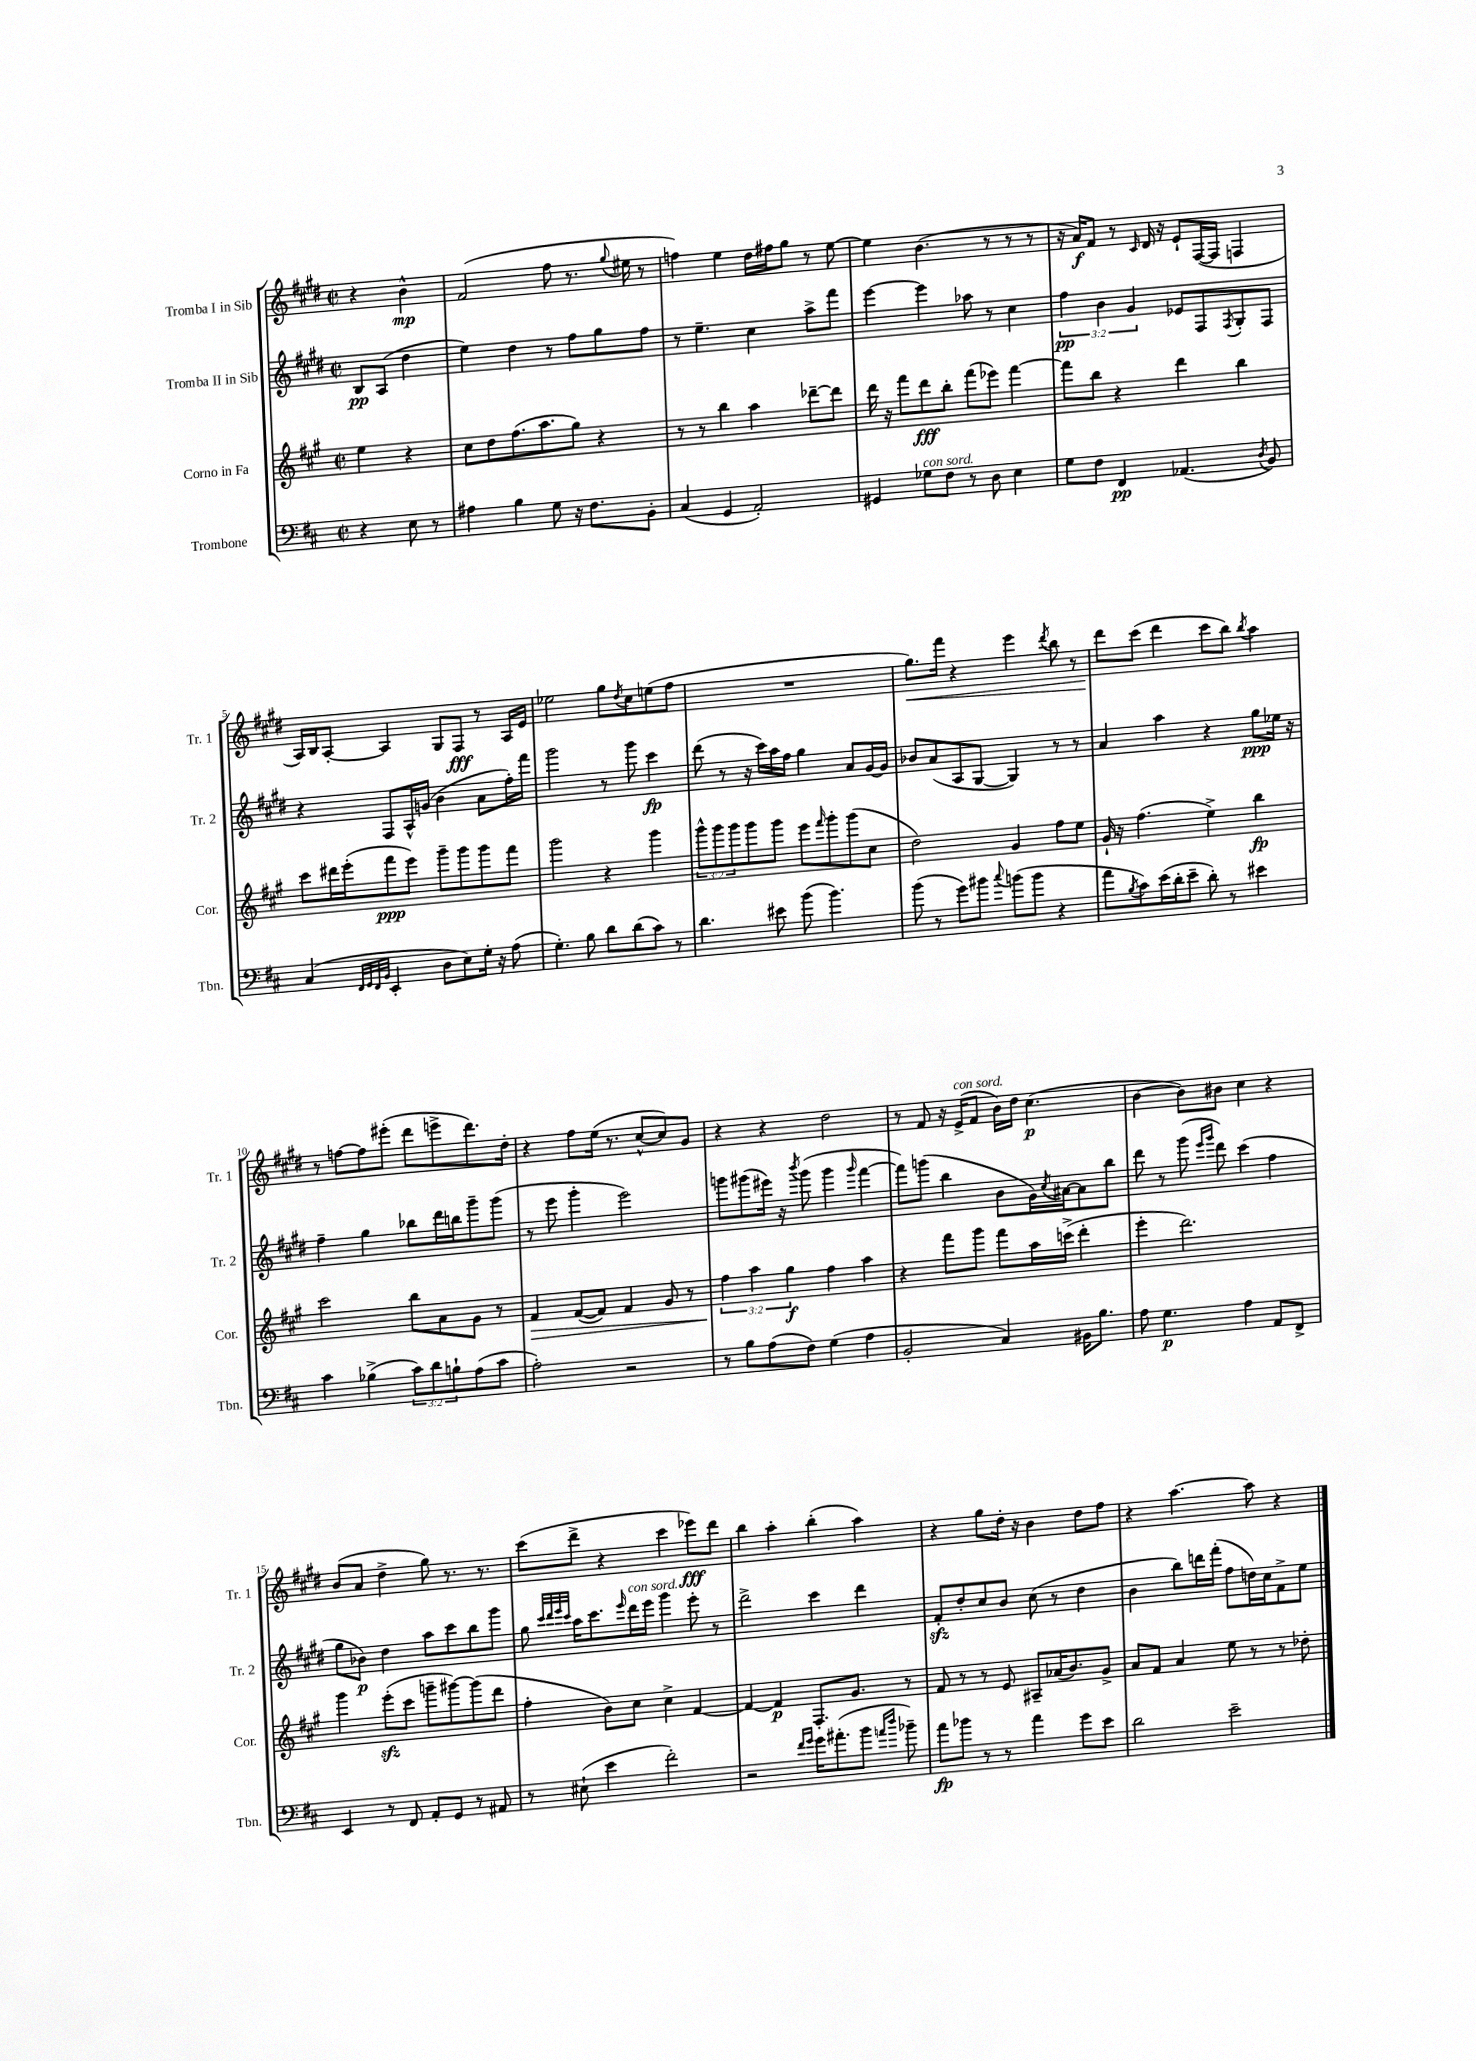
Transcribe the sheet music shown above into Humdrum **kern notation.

**kern	**dynam	**kern	**dynam	**kern	**dynam	**kern	**dynam
*part4	*part4	*part3	*part3	*part2	*part2	*part1	*part1
*staff4	*staff4	*staff3	*staff3	*staff2	*staff2	*staff1	*staff1
*I"Trombone	*	*I"Corno in Fa	*	*I"Tromba II in Sib	*	*I"Tromba I in Sib	*
*I'Tbn.	*	*I'Cor.	*	*I'Tr. 2	*	*I'Tr. 1	*
*clefF4	*	*clefG2	*	*clefG2	*	*clefG2	*
*k[f#c#]	*	*k[f#c#g#]	*	*k[f#c#g#d#]	*	*k[f#c#g#d#]	*
*M2/2	*	*M2/2	*	*M2/2	*	*M2/2	*
*met(c|)	*	*met(c|)	*	*met(c|)	*	*met(c|)	*
=	=	=	=	=	=	=	=
4r	.	4ee\	.	8B/L	pp	4r	.
.	.	.	.	(8A/J	.	.	.
8E\	.	4r	.	4dd#\	.	4b^^\	mp
8r	.	.	.	.	.	.	.
=1	=1	=1	=1	=1	=1	=1	=1
4A#X\	.	8cc#\L	.	4ee\)	.	(2f#/	.
.	.	8dd\	.	.	.	.	.
4B\	.	(8.ff#\	.	4dd#\	.	.	.
.	.	8.aa\	.	.	.	.	.
8G\	.	.	.	8r	.	8ff#\	.
16r	.	8gg#\J)	.	8ff#\L	.	8.r	.
8.F#\L	.	.	.	.	.	.	.
.	.	4r	.	8gg#\	.	.	.
.	.	.	.	.	.	8qqgg#/	.
.	.	.	.	.	.	16ee#X\	.
8BB'\J	.	.	.	8ff#\J	.	8r	.
=2	=2	=2	=2	=2	=2	=2	=2
(4C#/	.	8r	.	8r	.	4ffn\)	.
.	.	8r	.	4.ee~\	.	.	.
4GG/	.	4bb\	.	.	.	4ee\	.
2AA'/)	.	4aa\	.	4cc#\	.	16dd#\LL	.
.	.	.	.	.	.	16ff#X\J	.
.	.	.	.	.	.	8gg#\J	.
.	.	[8ddd-X~\L	.	8aa^\L	.	8r	.
.	.	8ddd-\J]	.	8fff#\J	.	[8ee\	.
=3	=3	=3	=3	=3	=3	=3	=3
4GG#X/	.	16ddd\	.	[4eee\	.	4ee\]	.
.	.	16r	.	.	.	.	.
.	.	8fff#\L	.	.	.	.	.
!LO:TX:a:i:t=con sord.	!	!	!	!	!	!	!
8G-X\L	.	8ddd\	fff	4eee\]	.	(4.b\	.
8F#\J	.	8bb'\J	.	.	.	.	.
8r	.	(8fff#\L	.	8aa-X\	.	.	.
8D\	.	8eee-X\J)	.	8r	.	8r	.
4E\	.	[4fff#\	.	4cc#\	.	8r	.
.	.	.	.	.	.	8r	.
=4	=4	=4	=4	=4	=4	=4	=4
8G\L	.	8fff#\L]	.	6ff#\	pp	16r	.
.	.	.	.	.	.	16a/KL)	f
8F#\J	.	8bb\J	.	.	.	8f#/J	.
.	.	.	.	6b\	.	.	.
4FF#/	pp	4r	.	.	.	8r	.
.	.	.	.	6g#/	.	.	.
.	.	.	.	.	.	16qqc#/	.
.	.	.	.	.	.	16d#/	.
.	.	.	.	.	.	16r	.
(4.AA-X/	.	4ddd\	.	8e-X/L	.	8e`/L	.
.	.	.	.	8F#/	.	([16F#/L	.
.	.	.	.	.	.	16F#/JJ]	.
.	.	.	.	8qF#/	.	.	.
.	.	4bb\	.	8G#'/	.	4Fn/	.
8qD/	.	.	.	.	.	.	.
8BB/)	.	.	.	8F#/J	.	.	.
!!LO:LB:g=z
=5	=5	=5	=5	=5	=5	=5	=5
(4C#/	.	8ccc#\L	.	4r	.	16A/LL)	.
.	.	.	.	.	.	16B/J	.
.	.	16ddd#X\L	.	.	.	[8A'/J	.
.	.	(16eee'\J	.	.	.	.	.
32qqFF#/LLL	.	.	.	.	.	.	.
32qqGG/	.	.	.	.	.	.	.
32qqFF#/	.	.	.	.	.	.	.
32qqBB/JJJ	.	.	.	.	.	.	.
4EE'/	.	8fff#\	ppp	8F#/L	.	4A/]	.
.	.	8eee\J)	.	16A^^/L	.	.	.
.	.	.	.	(16gn/JJ	.	.	.
8D\L	.	8ggg#~\L	.	4b\	.	8G#/L	.
8E\)	.	8ggg#\	.	.	.	8F#/J	fff
16G'\Jk	.	8ggg#\	.	8a\L	.	8r	.
16r	.	.	.	.	.	.	.
(8A\	.	8fff#\J	.	16ff#'\L)	.	16A/LL	.
.	.	.	.	16fff#\JJ	.	16e/JJ	.
=6	=6	=6	=6	=6	=6	=6	=6
4.G'\)	.	2ggg#\	.	2ggg#\	.	2ee-X\	.
8B\	.	.	.	.	.	.	.
8d\L	.	4r	.	8r	.	8gg#\L	.
.	.	.	.	.	.	8qdd#/	.
(8d\	.	.	.	8ggg#\	.	8cc#\	.
8c#\J)	.	4ggg#\	.	4ccc#\	fp	(8een\	.
8r	.	.	.	.	.	8ff#\J	.
=7	=7	=7	=7	=7	=7	=7	=7
4.d\	.	12ggg#^^\L	.	(8ddd#\	.	1r	.
.	.	12ggg#\	.	.	.	.	.
.	.	.	.	8r	.	.	.
.	.	12ggg#\	.	.	.	.	.
.	.	8ggg#\	.	16r	.	.	.
.	.	.	.	16ccc#\LL)	.	.	.
8e#X\	.	8ggg#\J	.	16aa\	.	.	.
.	.	.	.	16ff#\JJ	.	.	.
(8b\	.	8eee\L	.	4gg#\	.	.	.
.	.	16qqfff#/	.	.	.	.	.
4.b\)	.	8ggg#'\	.	.	.	.	.
.	.	(8ggg#\	.	8a/L	.	.	.
.	.	8cc#\J	.	[16g#/L	.	.	.
.	.	.	.	16g#/JJ]	.	.	.
=8	=8	=8	=8	=8	=8	=8	=8
!	!	!	!	!	!	!	!LO:HP:b
(8b\	.	2dd\)	.	8b-X/L	.	8.gg#\L)	<
8r	.	.	.	(8a/	.	.	.
.	.	.	.	.	.	16fff#\Jk	.
8g\L)	.	.	.	8A/	.	4r	.
8b#X\J	.	.	.	[8G#/J	.	.	.
8qqcc#/	.	.	.	.	.	.	.
(8bn\L	.	4g#/	.	4G#/])	.	4eee\	.
8b\J	.	.	.	.	.	.	.
.	.	.	.	.	.	8qddd#/	.
4r	.	8ff#\L	.	8r	.	8bb\	.
.	.	8ee\J	.	8r	.	8r	.
=9	=9	=9	=9	=9	=9	=9	=9
8a\L	.	16g#`/	.	4a/	.	8ddd#\L	.
.	.	16r	.	.	.	.	.
8qB/	.	.	.	.	.	.	.
8c#\)	.	(4.ff#\	.	.	.	(8ccc#\J	[
(16e\L	.	.	.	4aa\	.	4ddd#\	.
16d'\J	.	.	.	.	.	.	.
8e~\J	.	.	.	.	.	.	.
8d'\)	.	4ee^\)	.	4r	.	8ccc#\L	.
8r	.	.	.	.	.	8bb\J)	.
.	.	.	.	.	.	8qbb/	.
4e#X\	.	4bb\	fp	8gg#\L	ppp	4aa\	.
.	.	.	.	16ee-X\Jk	.	.	.
.	.	.	.	16r	.	.	.
!!LO:LB:g=z
=10	=10	=10	=10	=10	=10	=10	=10
4c#\	.	2ccc#\	.	4ff#~\	.	8r	.
.	.	.	.	.	.	[8ffn\L	.
(4B-X^\	.	.	.	4gg#\	.	8ff\]	.
.	.	.	.	.	.	(8eee#X'\J	.
12c#\L)	.	8bb\L	.	8bb-X\L	.	8ddd#\L	.
12d\	.	.	.	.	.	.	.
.	.	8a\	.	16ddd#\L	.	8eeen^\	.
12Bn`\	.	.	.	.	.	.	.
.	.	.	.	16bbn\J	.	.	.
(8A\	.	8g#\J	.	8ggg#~\	.	8.ddd#\)	.
8c#\J	.	8r	.	(8ggg#\J	.	.	.
.	.	.	.	.	.	16dd#'\Jk	.
=11	=11	=11	=11	=11	=11	=11	=11
!	!	!	!LO:HP:b	!	!	!	!
2A'\)	.	4f#/	>	8r	.	4r	.
.	.	.	.	8eee\	.	.	.
.	.	([8f#/L	.	4ggg#'\	.	8ff#\L	.
.	.	8f#/J])	.	.	.	(16ee\Jk	.
.	.	.	.	.	.	8.r	.
2r	.	4f#/	.	2eee\)	.	.	.
.	.	.	.	.	.	[8cc#^^/L	.
.	.	8g#/	.	.	.	8cc#/])	.
.	.	8r	.	.	.	8g#/J	.
=12	=12	=12	=12	=12	=12	=12	=12
8r	.	6ff#\	.	8gggn\L	.	4r	.
8B\L	.	.	.	(8ggg#X\	.	.	.
.	.	6aa\	]	.	.	.	.
(8A\	.	.	.	16eee#X\Jk)	.	4r	.
.	.	.	.	16r	.	.	.
.	.	6gg#\	f	.	.	.	.
.	.	.	.	8qbbb/	.	.	.
8F#\J)	.	.	.	(8ggg#\	.	.	.
(4G\	.	4ff#\	.	4ggg#\	.	2dd#\	.
.	.	.	.	16qqggg#/	.	.	.
4A\	.	4aa\	.	[4fff#\	.	.	.
=13	=13	=13	=13	=13	=13	=13	=13
2BB'/	.	4r	.	8fff#\L])	.	8r	.
.	.	.	.	(8gggn\J	.	8f#/	.
.	.	8fff#\L	.	4bb\	.	16r	.
!	!	!	!	!	!	!LO:TX:a:i:t=con sord.	!
.	.	.	.	.	.	(16e^/KL	.
.	.	8ggg#\J	.	.	.	8f#/J	.
4C#/)	.	8fff#\L	.	8b\L	.	16b\LL)	.
.	.	.	.	.	.	16dd#\JJ	.
.	.	16aa\L	.	16g#\L)	.	(4.cc#\	p
.	.	.	.	8qcc#/	.	.	.
.	.	(16cccn^\JJ	.	[16a#X\J	.	.	.
16BB#X\KL	.	4ddd'\	.	8a#\]	.	.	.
8.B\J	.	.	.	.	.	.	.
.	.	.	.	8bb\J	.	.	.
=14	=14	=14	=14	=14	=14	=14	=14
8A\	.	4eee'\	.	8ddd#\	.	[4b\	.
4.G\	p	.	.	8r	.	.	.
.	.	2.ddd\)	.	(8ggg#\	.	8b\L])	.
.	.	.	.	16qqeee/LL	.	.	.
.	.	.	.	16qqggg#/JJ	.	.	.
.	.	.	.	8ddd#\)	.	8b#X\J	.
4A\	.	.	.	(4ccc#\	.	4cc#\	.
8AA/L	.	.	.	4ff#\	.	4r	.
8FF#^/J	.	.	.	.	.	.	.
!!LO:LB:g=z
=15	=15	=15	=15	=15	=15	=15	=15
4EE/	.	4ggg#\	.	8gg#\L	.	(8b/L	.
.	.	.	.	8b-X\J)	p	8a/J	.
8r	.	(8eeezz'\L	.	4dd#\	.	4dd#^\	.
8FF#/	.	8ccc#\J	.	.	.	.	.
8AA'/L	.	8gggn~\L	.	8aa\L	.	8gg#\)	.
8GG/J	.	[8ggg#X\)	.	8ccc#\	.	8.r	.
8r	.	(8ggg#\]	.	8bb\	.	.	.
.	.	.	.	.	.	8.r	.
8AA#X/	.	8ddd\J	.	8ggg#\J	.	.	.
=16	=16	=16	=16	=16	=16	=16	=16
8r	.	4ff#'\	.	8gg#\	.	(8ccc#\L	.
.	.	.	.	32qqccc#/LLL	.	.	.
.	.	.	.	32qqddd#/	.	.	.
.	.	.	.	32qqeee/	.	.	.
.	.	.	.	32qqccc#/JJJ	.	.	.
(8E#X`\	.	.	.	16aa\KL	.	8ddd#^\J	.
.	.	.	.	8.ccc#\	.	.	.
4e\	.	8b\L)	.	.	.	4r	.
.	.	.	.	16qqeee/	.	.	.
!	!	!	!	!LO:TX:a:i:t=con sord.	!	!	!
.	.	8cc#\J	.	16ddd#\L	.	.	.
.	.	.	.	16eee\JJ	.	.	.
2f#'\)	.	4cc#^\	.	4ggg#\	.	4ccc#\	.
.	.	[4f#/	.	8eee'\	.	8eee-X\L)	fff
.	.	.	.	8r	.	8ddd#\J	.
=17	=17	=17	=17	=17	=17	=17	=17
2r	.	4f#/_	.	2ddd#^\	.	4bb\	.
.	.	4f#/]	p	.	.	4aa'\	.
16qqf#/LL	.	.	.	.	.	.	.
16qqg/JJ	.	.	.	.	.	.	.
16g\KL	.	8.F#'/L	.	4ccc#\	.	(4bb'\	.
(8.a#X'\	.	.	.	.	.	.	.
.	.	8.g#/J	.	.	.	.	.
8b\J	.	.	.	4ddd#\	.	4aa\)	.
16qqan/LL	.	.	.	.	.	.	.
16qqdd/JJ	.	.	.	.	.	.	.
8b-X~\)	.	8r	.	.	.	.	.
=18	=18	=18	=18	=18	=18	=18	=18
8a\L	fp	8f#/	.	8f#zz'/L	.	4r	.
8b-X\J	.	8r	.	8dd#'/	.	.	.
8r	.	8r	.	8cc#/	.	8gg#\L	.
8r	.	8e/	.	8b/J	.	16dd#'\Jk	.
.	.	.	.	.	.	16r	.
4a\	.	8A#X~/L	.	(8cc#\	.	4b\	.
.	.	(16a-X/K	.	8r	.	.	.
.	.	8.b/)	.	.	.	.	.
8g\L	.	.	.	4dd#\	.	8dd#\L	.
8e\J	.	8g#^/J	.	.	.	8ff#\J	.
=19	=19	=19	=19	=19	=19	=19	=19
2d\	.	8a/L	.	4b\	.	4r	.
.	.	8f#/J	.	.	.	.	.
.	.	4a/	.	8bb\L)	.	[4.aa\	.
.	.	.	.	16dddn\L	.	.	.
.	.	.	.	(16fff#'\JJ	.	.	.
2e~\	.	8ee\	.	8ff#\L	.	.	.
.	.	8r	.	16ddn\L)	.	8aa\]	.
.	.	.	.	16cc#\J	.	.	.
.	.	8r	.	8f#^\	.	4r	.
.	.	8dd-X'\	.	8ee\J	.	.	.
==	==	==	==	==	==	==	==
*-	*-	*-	*-	*-	*-	*-	*-
